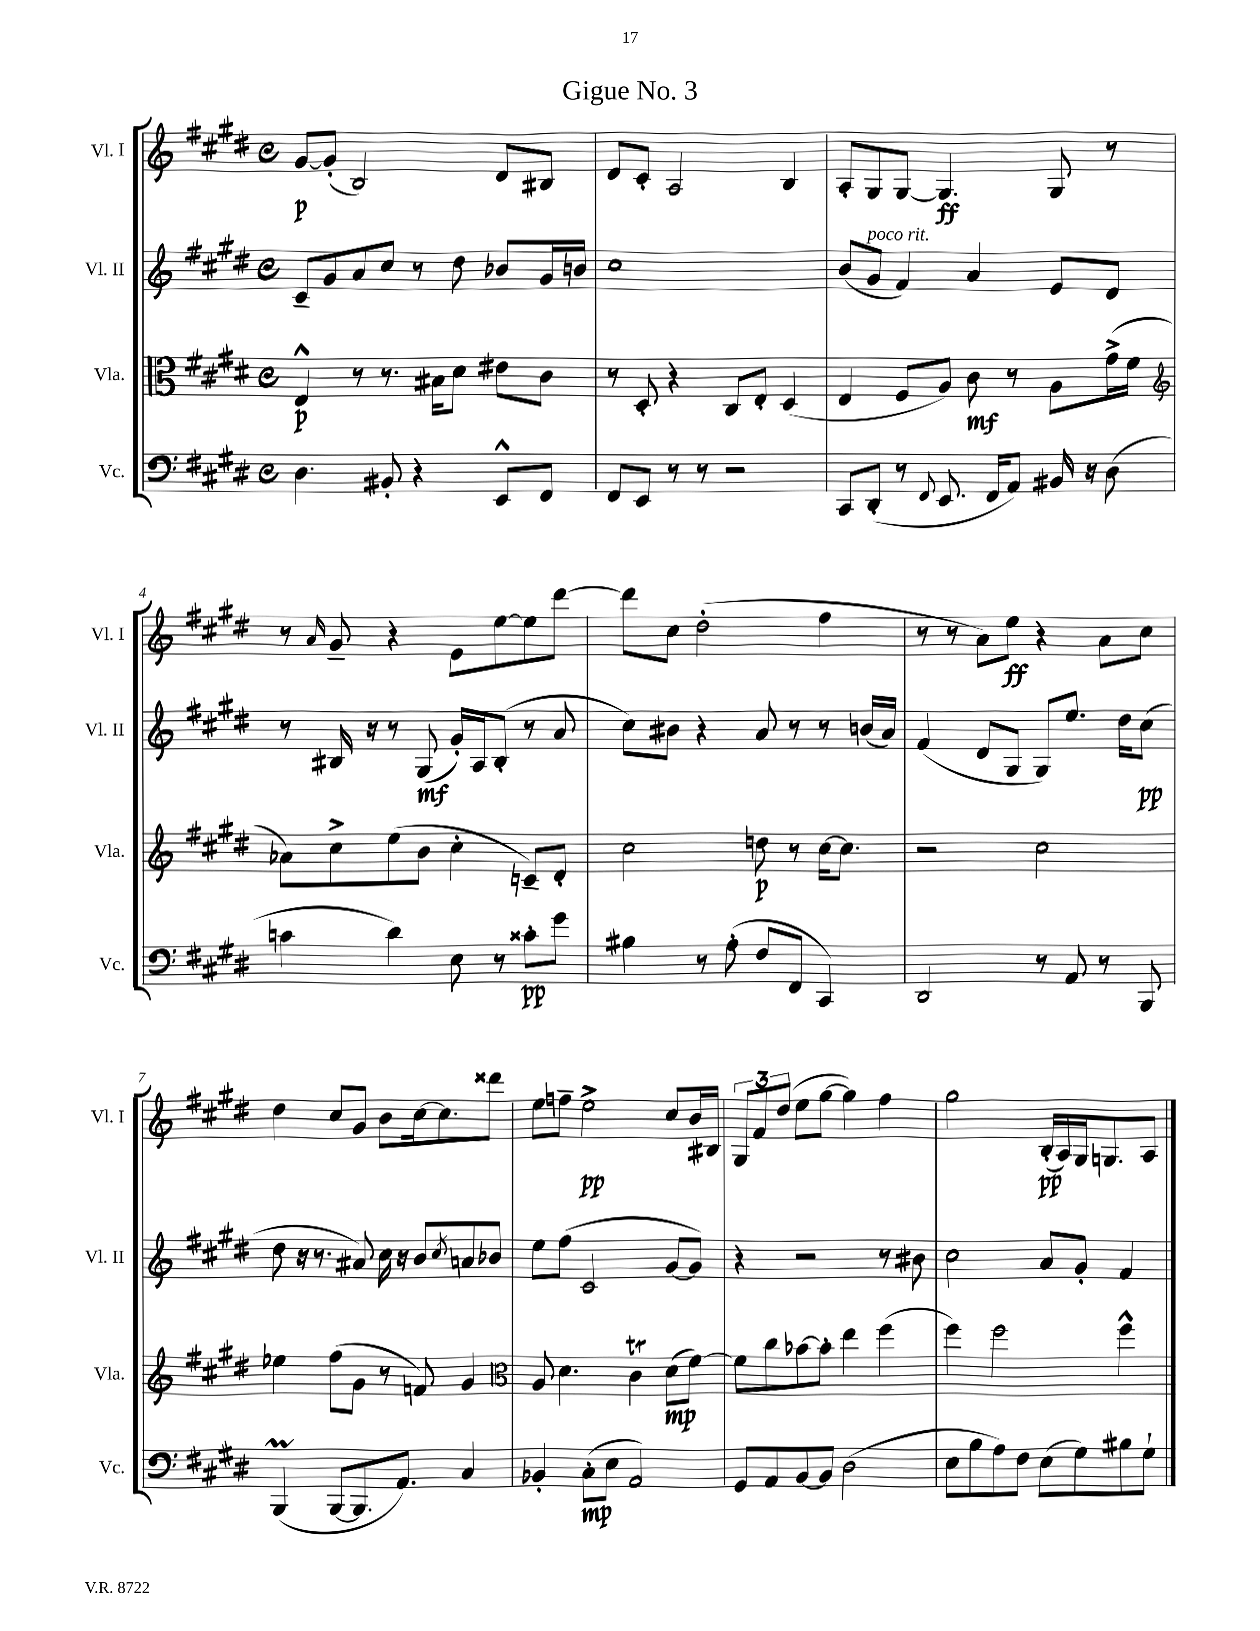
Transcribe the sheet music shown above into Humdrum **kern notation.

**kern	**dynam	**kern	**dynam	**kern	**dynam	**kern	**dynam
*part4	*part4	*part3	*part3	*part2	*part2	*part1	*part1
*staff4	*staff4	*staff3	*staff3	*staff2	*staff2	*staff1	*staff1
*I"Vc.	*	*I"Vla.	*	*I"Vl. II	*	*I"Vl. I	*
*I'Vc.	*	*I'Vla.	*	*I'Vl. II	*	*I'Vl. I	*
*clefF4	*	*clefC3	*	*clefG2	*	*clefG2	*
*k[f#c#g#d#]	*	*k[f#c#g#d#]	*	*k[f#c#g#d#]	*	*k[f#c#g#d#]	*
*M4/4	*	*M4/4	*	*M4/4	*	*M4/4	*
*met(c)	*	*met(c)	*	*met(c)	*	*met(c)	*
=1	=1	=1	=1	=1	=1	=1	=1
4.D#\	.	4E^^/	p	8c#~/L	.	[8g#/L	p
.	.	.	.	8g#/	.	(8g#'/J]	.
.	.	8r	.	8a/	.	2B/)	.
8BB#X'/	.	8.r	.	8cc#/J	.	.	.
4r	.	.	.	8r	.	.	.
.	.	16B#X\KL	.	.	.	.	.
.	.	8d#\J	.	8dd#\	.	.	.
8EE^^/L	.	8e#X\L	.	8b-X/L	.	8d#/L	.
8FF#/J	.	8c#\J	.	16g#/L	.	8B#X/J	.
.	.	.	.	16bn/JJ	.	.	.
=2	=2	=2	=2	=2	=2	=2	=2
8FF#/L	.	8r	.	1cc#	.	8d#/L	.
8EE/J	.	8D#'/	.	.	.	8c#'/J	.
8r	.	4r	.	.	.	2A/	.
8r	.	.	.	.	.	.	.
2r	.	8C#/L	.	.	.	.	.
.	.	8E'/J	.	.	.	.	.
.	.	(4D#/	.	.	.	4B/	.
=3	=3	=3	=3	=3	=3	=3	=3
8CC#/L	.	4E/	.	(8b/L	.	8A'/L	.
!	!	!	!	!LO:TX:a:i:t=poco rit.	!	!	!
(8DD#'/J	.	.	.	8g#/J	.	8G#/	.
8r	.	8F#/L	.	4f#/)	.	[8G#/J	.
8qqFF#/	.	.	.	.	.	.	.
8.EE/	.	8A/J)	.	.	.	4.G#/]	ff
.	.	8c#\	mf	4a/	.	.	.
16FF#/KL	.	.	.	.	.	.	.
8AA/J)	.	8r	.	.	.	.	.
16BB#X/	.	8A\L	.	8e/L	.	8G#/	.
16r	.	.	.	.	.	.	.
(8D#\	.	(16g#^\L	.	8d#/J	.	8r	.
.	.	16f#\JJ	.	.	.	.	.
!!LO:LB:g=z
=4	=4	=4	=4	=4	=4	=4	=4
*	*	*clefG2	*	*	*	*	*
4cn\	.	8a-X\L)	.	8r	.	8r	.
.	.	.	.	.	.	16qqa/	.
.	.	8cc#^\	.	16B#X/	.	8g#~/	.
.	.	.	.	16r	.	.	.
4d#\)	.	(8ee\	.	8r	.	4r	.
.	.	8b\J	.	(8G#/	mf	.	.
8E\	.	4cc#'\	.	16g#'/LL)	.	8e\L	.
.	.	.	.	16A/J	.	.	.
8r	.	.	.	(8B#'/J	.	[8ee\	.
8c##X'\L	pp	8cn~/L)	.	8r	.	8ee\]	.
8g#\J	.	8d#'/J	.	8a/	.	[8ddd#\J	.
=5	=5	=5	=5	=5	=5	=5	=5
4B#X\	.	2cc#\	.	8cc#\L)	.	8ddd#\L]	.
.	.	.	.	8b#X\J	.	8cc#\J	.
8r	.	.	.	4r	.	(2dd#'\	.
(8A'\	.	.	.	.	.	.	.
8F#/L	.	8ddn\	p	8a/	.	.	.
8FF#/J	.	8r	.	8r	.	.	.
4CC#/)	.	[16cc#\KL	.	8r	.	4ff#\	.
.	.	8.cc#\J]	.	.	.	.	.
.	.	.	.	(16bn/LL	.	.	.
.	.	.	.	16a/JJ)	.	.	.
=6	=6	=6	=6	=6	=6	=6	=6
2DD#/	.	2r	.	(4f#/	.	8r	.
.	.	.	.	.	.	8r	.
.	.	.	.	8d#/L	.	8a\L)	.
.	.	.	.	8G#/J	.	8ee\J	ff
8r	.	2cc#\	.	8G#/L)	.	4r	.
8AA/	.	.	.	8.ee/J	.	.	.
8r	.	.	.	.	.	8a\L	.
.	.	.	.	16dd#\KL	.	.	.
8BBB/	.	.	.	(8cc#\J	pp	8cc#\J	.
!!LO:LB:g=z
=7	=7	=7	=7	=7	=7	=7	=7
(4BBBM/	.	4ee-X\	.	8dd#\	.	4dd#\	.
.	.	.	.	16r	.	.	.
.	.	.	.	8.r	.	.	.
[8BBB/L	.	(8ff#\L	.	.	.	8cc#/L	.
8.BBB/]	.	8g#\J	.	8a#X/)	.	8g#/J	.
.	.	8r	.	16cc#\	.	8b\L	.
8.AA/J)	.	.	.	16r	.	.	.
.	.	8fn/)	.	8b/L	.	[16cc#\k	.
.	.	.	.	.	.	8.cc#\]	.
.	.	.	.	8qcc#/	.	.	.
4C#/	.	4g#/	.	8an/	.	.	.
.	.	.	.	8b-X/J	.	8ddd##X\J	.
=8	=8	=8	=8	=8	=8	=8	=8
*	*	*clefC3	*	*	*	*	*
4BB-X'/	.	8A/	.	8ee\L	.	8ee\L	.
.	.	4.d#\	.	(8ff#\J	.	8ffn~\J	.
(8C#'\L	mp	.	.	2c#/	.	2ee^\	pp
8E\J	.	.	.	.	.	.	.
2AA/)	.	4c#T\	.	.	.	.	.
.	.	(8d#\L	mp	[8g#/L	.	8cc#/L	.
.	.	[8f#\J)	.	8g#/J])	.	16b/L	.
.	.	.	.	.	.	16B#X/JJ	.
=9	=9	=9	=9	=9	=9	=9	=9
8GG#/L	.	8f#\L]	.	4r	.	12G#/L	.
.	.	.	.	.	.	12f#/	.
8AA/	.	8cc#\	.	.	.	.	.
.	.	.	.	.	.	(12dd#/J	.
[8BB/	.	[8b-X\	.	2r	.	8ee\L	.
8BB/J]	.	8b-'\J]	.	.	.	[8gg#\J	.
(2D#\	.	4ee\	.	.	.	4gg#\])	.
.	.	(4ff#\	.	8r	.	4ff#\	.
.	.	.	.	8b#X\	.	.	.
=10	=10	=10	=10	=10	=10	=10	=10
8E\L	.	4ff#\)	.	2cc#\	.	2gg#\	.
8B\	.	.	.	.	.	.	.
8A\)	.	2ff#\	.	.	.	.	.
8F#\J	.	.	.	.	.	.	.
(8E\L	.	.	.	8a/L	.	(16B'/LL	pp
.	.	.	.	.	.	16A/)	.
8G#\)	.	.	.	8g#'/J	.	16G#/J	.
.	.	.	.	.	.	8.Gn/	.
8B#X\	.	4ff#^^\	.	4f#/	.	.	.
8G#`\J	.	.	.	.	.	8A/J	.
==	==	==	==	==	==	==	==
*-	*-	*-	*-	*-	*-	*-	*-
